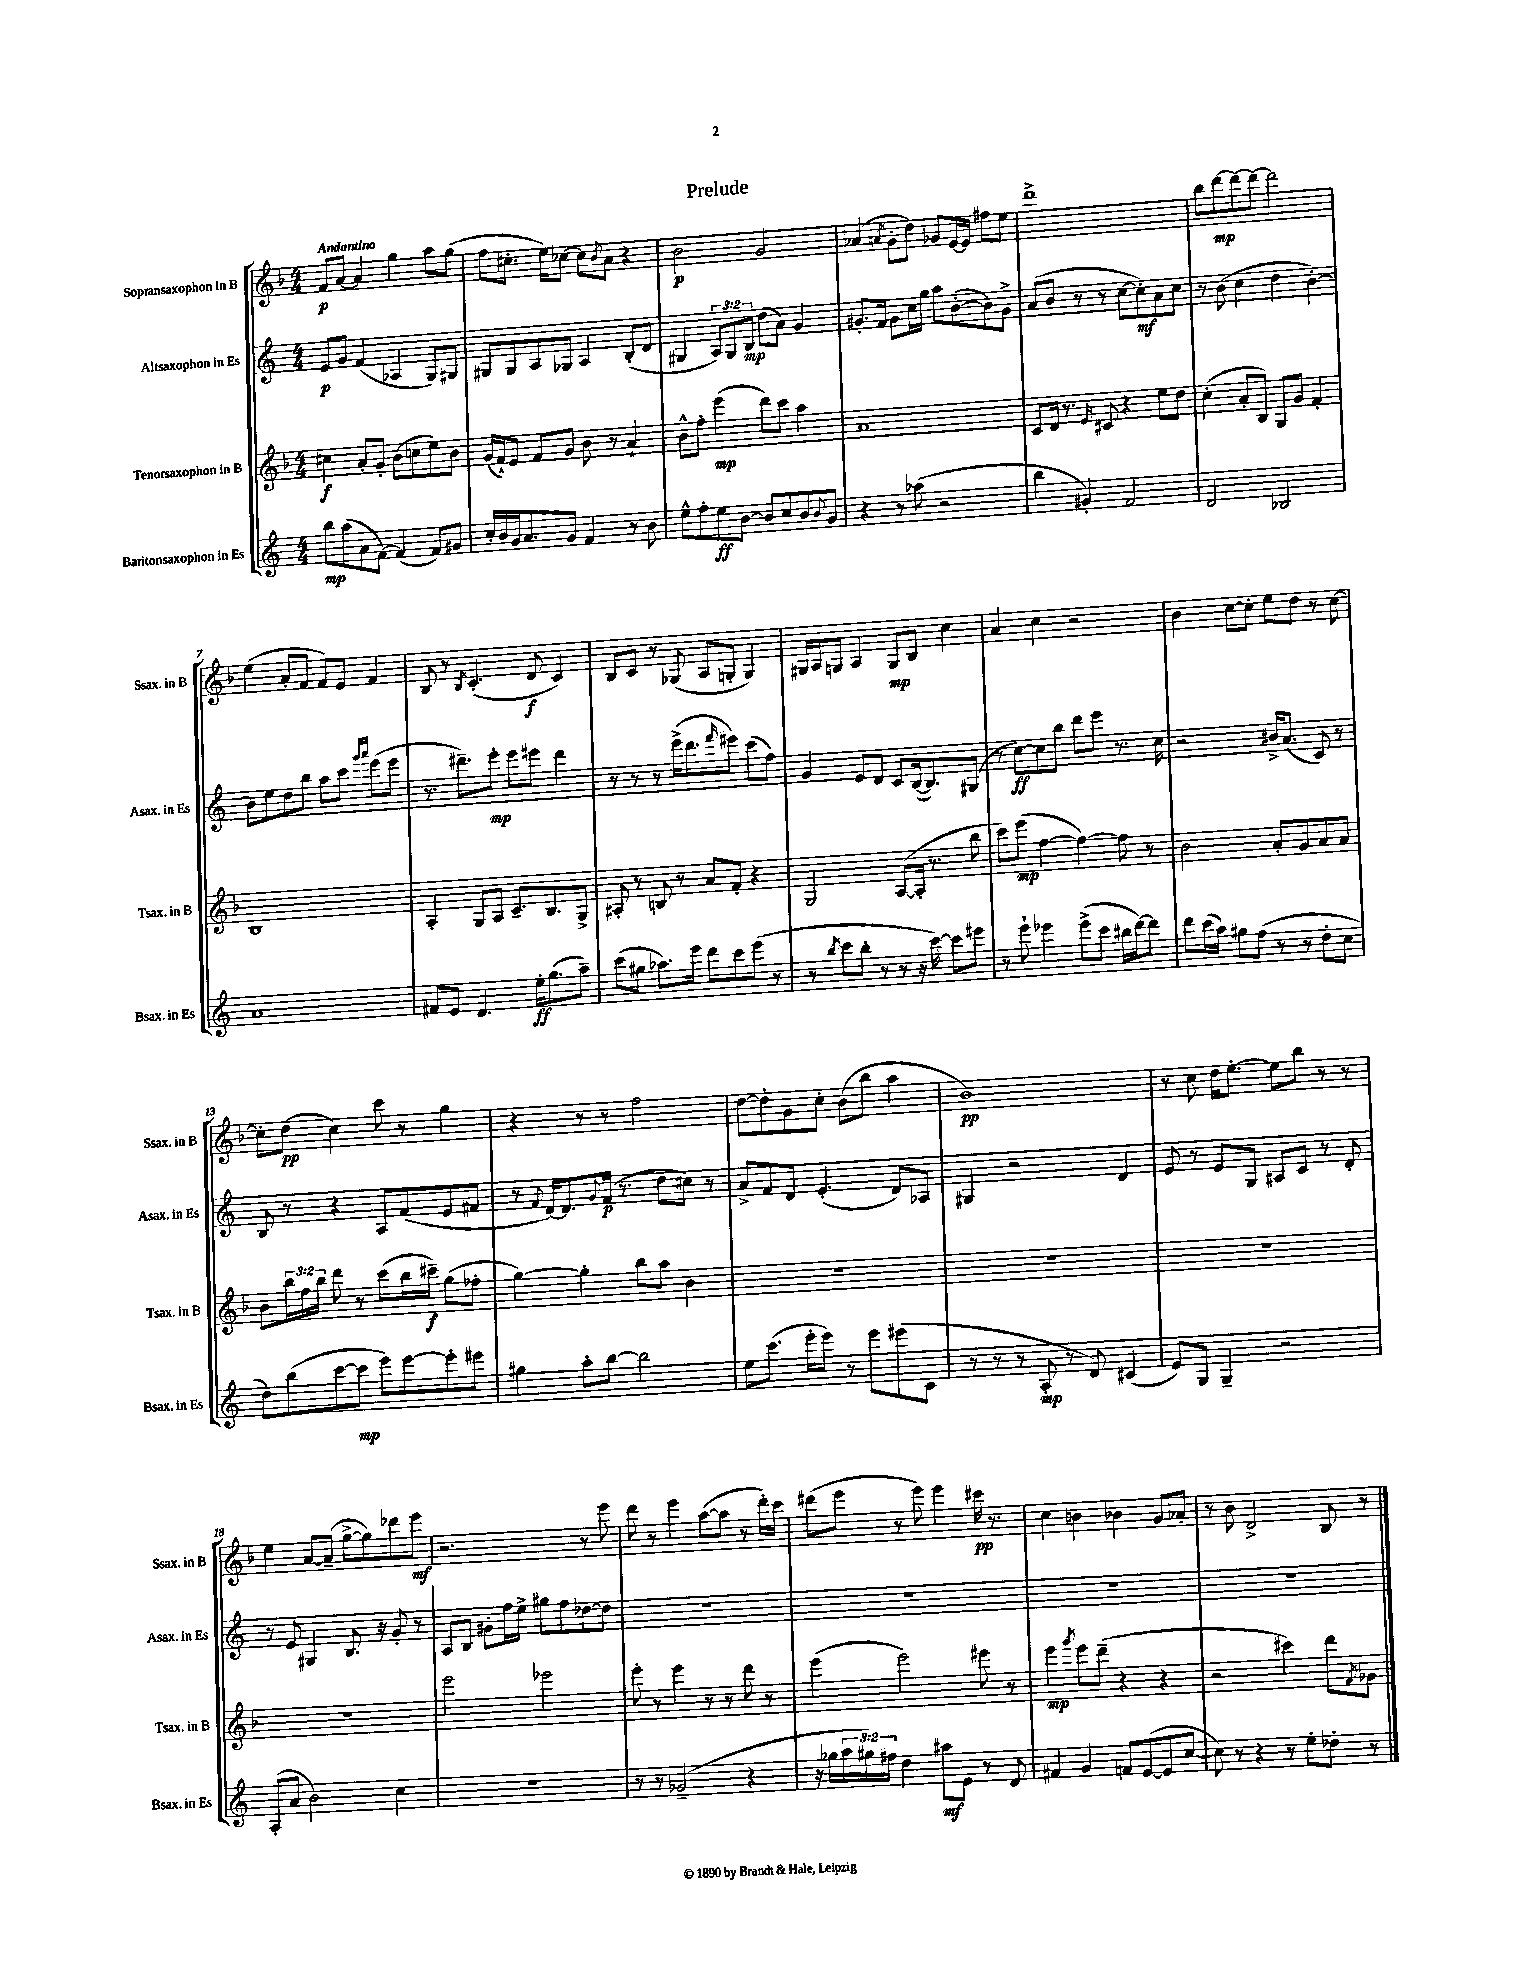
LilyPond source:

\header { title = "Prelude" }
<<
\new StaffGroup <<
\new Staff = "s0" \with { instrumentName = "Sopransaxophon in B" shortInstrumentName = "Ssax. in B" } {
    \clef treble \key f \major \numericTimeSignature \time 4/4 \tempo "Andantino"
    f'8\p a'8~ a'4 g''4 a''8 g''8( |
    f''8 cis''8.-. e''16) ces''8~ ces''8 \acciaccatura { bes'8 } a'8 r4 |
    bes'2\p g'2 |
    aes'4( \acciaccatura { a'8 } g'8-. d''8) ges'8 e'16~ e'16 fis''8 e''8 |
    d'''1-> |
    bes''8 d'''8~\mp d'''8~ d'''8~ d'''2 |
    e''4( a'8-. f'8 f'8) e'8 f'4 |
    bes8 r8 \acciaccatura { bes8 } c'4.-.( d'8\f c'4) |
    bes8 c'8 r8 ges8( a8 g8-. g4) |
    gis16 a16 g8 a4 g8\mp bes8 c''4 |
    a'4 c''4 r2 |
    bes'4 c''8~ c''8-. e''8 d''8 r8 c''8~ |
    c''8-. d''8\pp( c''4) c'''8 r8 g''4 |
    r4 r8 r8 f''2 |
    d''8~ d''8-. g'8 c''8-. bes'8( bes''8 a''4 |
    bes'1\pp) |
    r8 c''8 d''16 e''8.~-. e''8 bes''8 r8 r8 |
    e''4 a'8~ a'8--( g''8~-> g''8) des'''8 e'''8\mf |
    r2. r8 e'''8 |
    d'''8 r8 e'''4 a''8~( a''8 r8 d'''16-.) c'''16 |
    dis'''8( e'''8 r8 e'''8) e'''4 cis'''16\pp r8. |
    c''4 b'4 bes'4 g'8 aes'8-. |
    r8 bes'8 d'2-> bes8 r8 \bar "|." |
}
\new Staff = "s1" \with { instrumentName = "Altsaxophon in Es" shortInstrumentName = "Asax. in Es" } {
    \clef treble \key c \major \numericTimeSignature \time 4/4 \override Staff.TupletNumber.text = #tuplet-number::calc-fraction-text
    e'8\p g'8 f'4( aes4 g8) gis8 |
    gis8 gis8 a8 ges8 a4 b8-.( d'8 |
    gis4 \tuplet 3/2 { a8) gis8 b8\mp } d''8( a'8) g'4 |
    gis'8.-. f'16 gis'8 c''16 g''16 a''8 b'8~-.( b'8) gis'8-> |
    a'8( b'8 r8 r8 c''8~ c''8-.\mf) a'8 c''8 |
    r8 b'8( c''4 d''4 b'4~-.) |
    b'8 e''8 d''8 b''8 a''8 c'''8 \grace { g'''16 a'''16 } e'''8( e'''8 |
    r8. dis'''8.--) e'''8-.\mp e'''8 eis'''8 dis'''4 |
    r8 r8 r8 e'''16->( d'''8. \grace { f'''16 } eis'''8) c'''8( f''8) |
    g'4 e'8 d'8 c'8 b16~( b8.) gis8( |
    r8 c''8~\ff) c''8 b''8 d'''8 e'''8 r8. c''16 |
    r2 bis'16-> a'8.( c'8) r8 |
    b8 r8 r4 a8 f'8( e'8 fis'8 |
    r8 \appoggiatura { f'8 } d'16~) d'8. \appoggiatura { g'8 } f'16\p( r8. d''8 cis''8) r8 |
    a'8-> f'8 d'8 e'4.-.( d'8) aes8 |
    gis4 r2 d'4 |
    e'8 r8 e'8 g8 ais8 c'8 r8 d'8-. |
    r8 e'8 gis4 b8. r16 g'8-. r8 |
    a8 b8 gis'8-. f''16 e''16-> gis''8 f''8 des''8~ des''8 |
    R1 |
    R1 |
    R1 |
    R1 \bar "|." |
}
\new Staff = "s2" \with { instrumentName = "Tenorsaxophon in B" shortInstrumentName = "Tsax. in B" } {
    \clef treble \key f \major \numericTimeSignature \time 4/4 \override Staff.TupletNumber.text = #tuplet-number::calc-fraction-text
    cis''4\f a'8-. g'8-. bes'8( c''8 e''8) bes'8 |
    g'16( f'16-!) e'8 f'8 g'8 bes'8 r8 a'4-! |
    bes'8-^ f''8-. e'''4\mp( d'''8) c'''8 a''4 |
    a'1 |
    c'8 d'16 r8. \grace { e'16 } cis'8 r4 e''8 d''8 |
    c''4-.( a'8-. bes8) g8 g'8 f'4-. |
    bes1 |
    a4-. g8 a8 c'8.-- bes8. g8-> |
    ais8-. r8 b8 r8 a'8 f'8-. r4 |
    g2 a8~( a16-. r8. bes''8 |
    c'''8) e'''8\mp( f''4~ f''4~) f''8 r8 |
    bes'2 a'8-. g'8 a'8 a'8 |
    bes'8 \tuplet 3/2 { bes''16 f''16 bes''16 } d'''8 r8 c'''8( bes''16 cis'''16--\f) g''8( fes''8-. |
    g''4~) g''4-. bes''8 a''8 bes'4 |
    R1 |
    R1 |
    R1 |
    R1 |
    e'''2 ees'''2 |
    e'''8-. r8 e'''4 r8 r8 d'''8 r8 |
    e'''4( e'''2) eis'''8 r8 |
    e'''4\mp \acciaccatura { g'''8 } e'''8 d'''8--( r4 r4 |
    r2 cis'''4) d'''8 \acciaccatura { f'8 } ges'8 \bar "|." |
}
\new Staff = "s3" \with { instrumentName = "Baritonsaxophon in Es" shortInstrumentName = "Bsax. in Es" } {
    \clef treble \key c \major \numericTimeSignature \time 4/4 \override Staff.TupletNumber.text = #tuplet-number::calc-fraction-text
    b''8\mp a''8( a'8 f'8~) f'4( f'8) gis'8 |
    c''16-. b'16 g'16 a'8. g'8 f'4 r8 b'8 |
    e''8-^ f''8-. e''8\ff b'8~ b'8 c''8 b'8 \appoggiatura { b'8 } g'8 |
    r4 r8 aes''8( r2 |
    b''4 gis'4-.) f'2 |
    d'2 bes2 |
    a'1 |
    fis'8 e'8 d'4. e''16-.\ff g''8.( a''8--) |
    c'''8( gis''8 aes''8.) e'''16 d'''8 c'''8 e'''8( r8 |
    r8 \acciaccatura { b''8 } c'''8 b''8-. r8 r8 r16 c'''16~) c'''8 eis'''8 |
    r8 e'''8-! ees'''4 ees'''8->( c'''8 bis''16 d'''16~) d'''8 |
    d'''8 c'''16( a''16) gis''8 f''8( r8 r8 d''8-. c''8 |
    d''8) b''8( c'''8~ c'''8\mp e'''8) e'''8~ e'''8-. eis'''8 |
    gis''4 a''8-. b''8~ b''2 |
    e''8 c'''8.( e'''16-. e'''8) r8 e'''8 eis'''8( c'8 |
    r8 r8 r8 a8-.\mp r8 d'8) cis'4( |
    e'8) g8 g4-- r2 |
    a8-.( a'8 b'2) c''4 |
    r1 |
    r8 r8 ges'2--( r4 |
    r16 ges''16 \tuplet 3/2 { a''16 gis''16) fis''16 } d''4 ais''8\mf e'8 r8 d'8 |
    fis'4 g'4 f'8 e'8~( e'8 c''8~ |
    c''8) r8 r4 r8 e''8-. des''8-. r8 \bar "|." |
}
>>
>>
